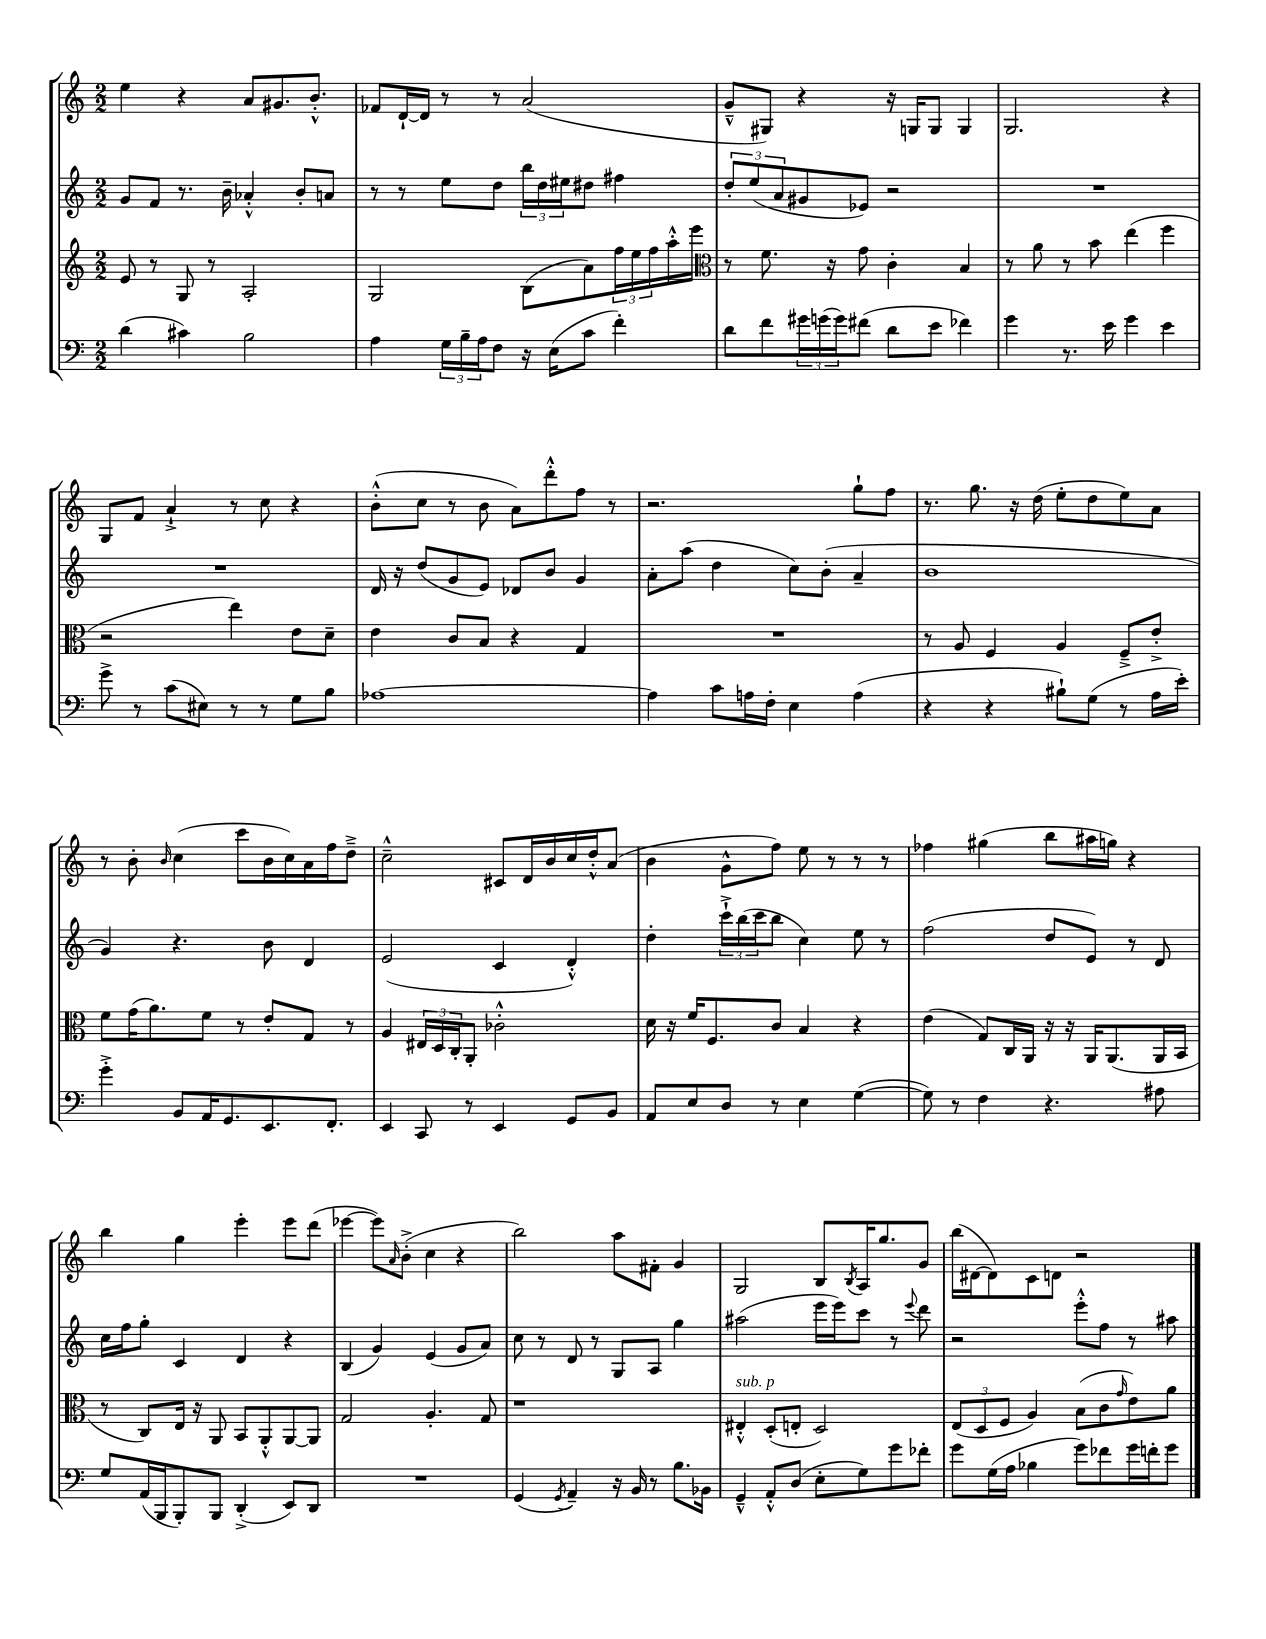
<<
\new StaffGroup <<
\new Staff = "s0" {
    \clef treble \key c \major \numericTimeSignature \time 2/2
    e''4 r4 a'8 gis'8. b'8.-.-^ |
    fes'8 d'16~-! d'16 r8 r8 a'2( |
    g'8---^ gis8) r4 r16 g16 g8 g4 |
    g2. r4 |
    g8 f'8 a'4-!-> r8 c''8 r4 |
    b'8-.-^( c''8 r8 b'8 a'8) d'''8-.-^ f''8 r8 |
    r2. g''8-! f''8 |
    r8. g''8. r16 d''16( e''8-. d''8 e''8) a'8 |
    r8 b'8-. \grace { b'16 } c''4( c'''8 b'16 c''16) a'16 f''16 d''8---> |
    c''2---^ cis'8 d'16 b'16 c''16 d''16-.-^ a'8( |
    b'4 g'8-^ f''8) e''8 r8 r8 r8 |
    fes''4 gis''4( b''8 ais''16 g''16) r4 |
    b''4 g''4 e'''4-. e'''8 d'''8( |
    ees'''4~ ees'''8) \grace { a'16 } b'8-.->( c''4 r4 |
    b''2) a''8 fis'8-. g'4 |
    g2 b8 \acciaccatura { b8 } a16 g''8. g'8 |
    b''16( dis'16~ dis'8) c'8 d'8 r2 \bar "|." |
}
\new Staff = "s1" {
    \clef treble \key c \major \numericTimeSignature \time 2/2
    g'8 f'8 r8. b'16-- aes'4-.-^ b'8-. a'8 |
    r8 r8 e''8 d''8 \tuplet 3/2 { b''16 d''16 eis''16 } dis''8 fis''4 |
    \tuplet 3/2 { d''8-. e''8( a'8 } gis'8 ees'8) r2 |
    R1 |
    R1 |
    d'16 r16 d''8( g'8 e'8) des'8 b'8 g'4 |
    a'8-. a''8( d''4 c''8) b'8-.( a'4-- |
    b'1 |
    g'4) r4. b'8 d'4 |
    e'2( c'4 d'4-.-^) |
    d''4-. \tuplet 3/2 { c'''16-!-> b''16( c'''16 } b''8 c''4) e''8 r8 |
    f''2( d''8 e'8) r8 d'8 |
    c''16 f''16 g''8-. c'4 d'4 r4 |
    b4( g'4) e'4( g'8 a'8) |
    c''8 r8 d'8 r8 g8 a8 g''4 |
    ais''2( e'''16 e'''16) c'''8 r8 \appoggiatura { e'''8 } d'''8 |
    r2 e'''8-.-^ f''8 r8 ais''8 \bar "|." |
}
\new Staff = "s2" {
    \clef treble \key c \major \numericTimeSignature \time 2/2
    e'8 r8 g8 r8 a2-. |
    g2 b8( a'8) \tuplet 3/2 { f''16 e''16 f''16 } a''16-.-^ e'''16 |
    \clef alto r8 f'8. r16 g'8 c'4-. b4 |
    r8 a'8 r8 b'8 e''4( f''4 |
    r2 e''4) e'8 d'8-- |
    e'4 c'8 b8 r4 g4 |
    R1 |
    r8 a8 f4 a4 f8---> e'8-.-> |
    f'8 g'16( a'8.) f'8 r8 e'8-. g8 r8 |
    a4 \tuplet 3/2 { eis16 d16 c16-. } a,8-. ces'2-.-^ |
    d'16 r16 f'16 f8. c'8 b4 r4 |
    e'4( g8) c16 a,16 r16 r16 a,16 a,8.( a,16 b,16 |
    r8 c8) e16 r16 a,8 b,8 a,8-.-^ a,8~ a,8 |
    g2 a4.-. g8 |
    r1 |
    eis4-.-^^\markup { \italic "sub. p" } d8-.( e8-. d2) |
    \tuplet 3/2 { e8( d8 f8 } a4) b8( c'8 \grace { g'16 } e'8) a'8 \bar "|." |
}
\new Staff = "s3" {
    \clef bass \key c \major \numericTimeSignature \time 2/2
    d'4( cis'4) b2 |
    a4 \tuplet 3/2 { g16 b16-- a16 } f8 r16 e16( c'8 f'4-.) |
    d'8 f'8 \tuplet 3/2 { gis'16 g'16( g'16) } fis'8( d'8 e'8 fes'4) |
    g'4 r8. e'16 g'4 e'4 |
    g'8-> r8 c'8( eis8) r8 r8 g8 b8 |
    aes1~ |
    aes4 c'8 a16 f16-. e4 a4( |
    r4 r4 bis8-!) g8( r8 a16 e'16-.) |
    g'4-.-> b,8 a,16 g,8. e,8. f,8.-. |
    e,4 c,8 r8 e,4 g,8 b,8 |
    a,8 e8 d8 r8 e4 g4~( |
    g8) r8 f4 r4. ais8 |
    g8 a,16( b,,16 b,,8-.) b,,8 d,4-.->( e,8) d,8 |
    R1 |
    g,4( \acciaccatura { g,8 } a,4--) r16 b,16 r8 b8. bes,16 |
    g,4---^ a,8-.-^ d8( e8-. g8) g'8 fes'8-. |
    g'8 g16( a16 bes4 g'8) fes'8 g'16 f'16-. g'8 \bar "|." |
}
>>
>>
\layout { \context { \Score \remove "Bar_number_engraver" } }
